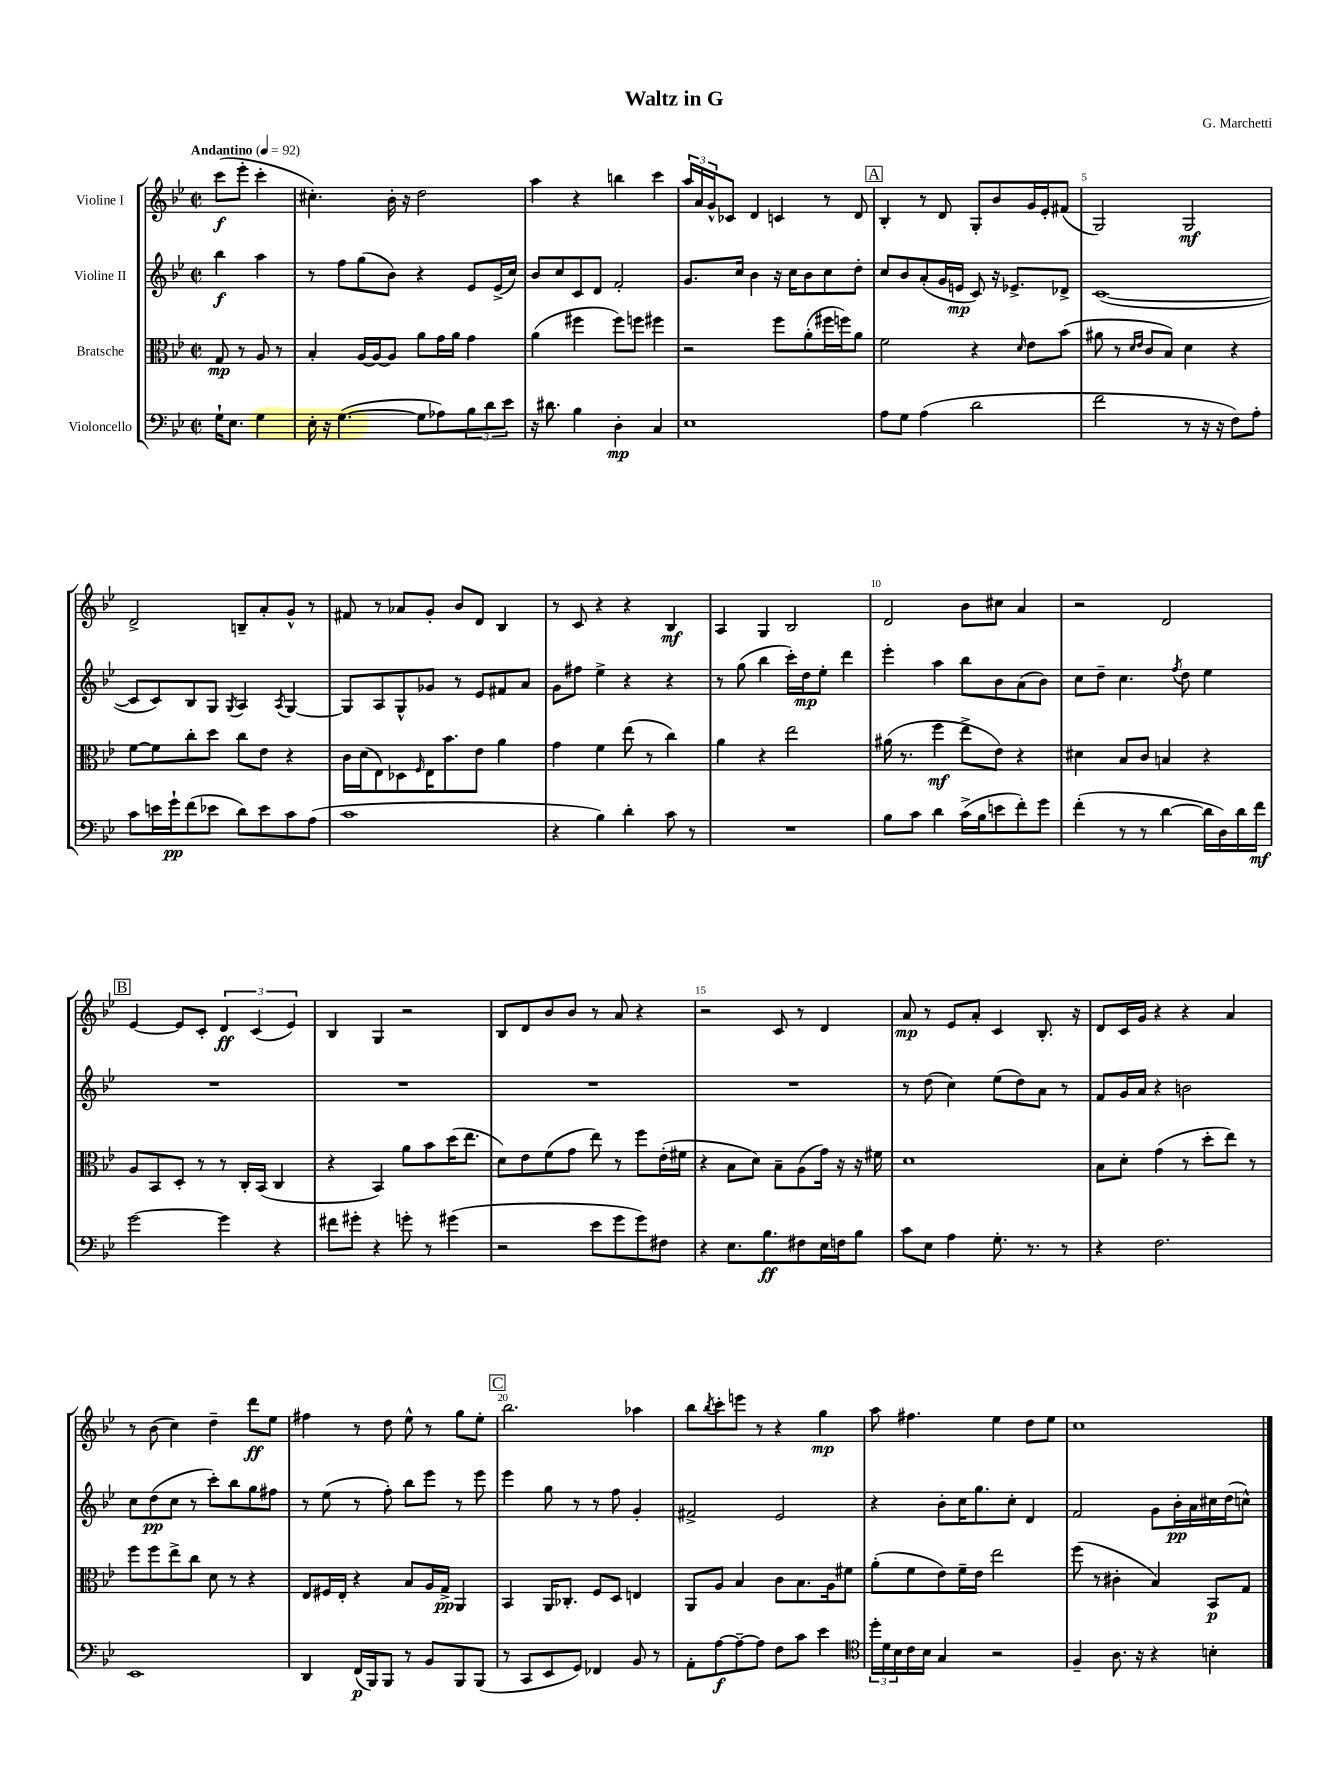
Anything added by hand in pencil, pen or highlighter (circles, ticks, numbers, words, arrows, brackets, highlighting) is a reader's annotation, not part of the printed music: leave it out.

**kern	**kern	**kern	**kern
*staff4	*staff3	*staff2	*staff1
*clefF4	*clefC3	*clefG2	*clefG2
*k[b-e-]	*k[b-e-]	*k[b-e-]	*k[b-e-]
*M2/2	*M2/2	*M2/2	*M2/2
*met(c|)	*met(c|)	*met(c|)	*met(c|)
*MM92	*MM92	*MM92	*MM92
16G`\LK	8G/	4bb-\	(8ccc\L
8.E-\J	.	.	.
.	8r	.	8eee-'\J
4G\	8A/	4aa\	4ccc'\
.	8r	.	.
=	=	=	=
16E-'\	4B-'/	8r	4.cc#'\)
16r	.	.	.
([4.G\	.	8ff\L	.
.	[16A/LL	(8gg\	.
.	16A/_J	.	.
.	8A/]J	8b-\J)	16b-'\
.	.	.	16r
8G\]L	8a\L	4r	2dd\
8A-\)	16g\L	.	.
.	16a\JJ	.	.
12B-\	4g\	8e-/L	.
12d\	.	.	.
.	.	(16e-^/L	.
12e-\J	.	.	.
.	.	16cc/JJ)	.
=	=	=	=
16r	(4a\	8b-/L	4aa\
8.d#\	.	.	.
.	.	8cc/	.
4B-\	4ff#\	8c/	4r
.	.	8d/J	.
4D'\	8ff#\L)	2f'/	4bb\
.	8ff\J	.	.
4C/	4ff#\	.	4ccc\
=	=	=	=
1E-	2r	8.g/L	24aa/LL
.	.	.	24a/
.	.	.	24g^^/J
.	.	.	8c-/J
.	.	16cc/Jk	.
.	.	4b-\	4d/
.	8ff\L	16r	4c/
.	.	16cc\LK	.
.	(8a'\	8b-\	.
.	16ff#\L	8cc\	8r
.	16ff\J)	.	.
.	8a\J	8dd'\J	8d/
=	=	=	=
8A\L	2f\	8cc/L	4B-'/
8G\J	.	8b-/	.
(4A\	.	(8a'/	8r
.	.	16g/L	8d/
.	.	16e/JJ	.
2d\	4r	8c/)	8G'/L
.	.	16r	8b-/
.	.	8.e-^/L	.
.	16qqd/	.	.
.	8e-\L	.	16g/L
.	.	.	16e-'/J
.	(8b-\J	8d-^/J	(8f#/J
=	=	=	=
2f\	8a#\	([1c	2G/)
.	8r	.	.
.	16qqd/LL	.	.
.	16qqe-/JJ	.	.
.	8c/L	.	.
.	8B-/J)	.	.
8r	4d\	.	2G/
16r	.	.	.
16r	.	.	.
8F\L)	4r	.	.
8A'\J	.	.	.
=	=	=	=
8c\L	[8f\L	8c/]L	2d^/
16e\L	8f\]	8c/)	.
16g`\J	.	.	.
(8f\	8cc'\	8B-/	.
8e-\J	8dd\J	8G/J	.
.	.	8qG/	.
8d\L)	8cc\L	4A/	8B~/L
8e-\	8e-\J	.	8a'/
.	.	8qA/	.
8c\	4r	[4G/	8g^^/J
(8A\J	.	.	8r
=	=	=	=
1c	16c\LL	8G/]L	8f#/
.	(16d\J	.	.
.	8E-\)	8A/	8r
.	8D-\	8G^^/	8a-/L
.	16qqF/	.	.
.	16E-\K	8g-/J	8g'/J
.	8.b-\	.	.
.	.	8r	8b-/L
.	8e-\J	8e-/L	8d/J
.	4a\	8f#/	4B-/
.	.	8a/J	.
=	=	=	=
4r	4g\	8g\L	8r
.	.	8ff#\J	8c/
4B-\)	4f\	4ee-^\	4r
4d'\	(8ee-\	4r	4r
.	8r	.	.
8c\	4cc\)	4r	4B-/
8r	.	.	.
=	=	=	=
1r	4a\	8r	4A/
.	.	(8gg\	.
.	4r	4bb-\	4G/
.	2ee-\	16ccc'\LL)	2B-/
.	.	16dd\J	.
.	.	8ee-'\J	.
.	.	4ddd\	.
=	=	=	=
8B-\L	(16a#\	4eee-'\	2d/
.	8.r	.	.
8c\J	.	.	.
4d\	4ff\	4aa\	.
(16c^\LL	8ee-^\L	8bb-\L	8b-\L
16B-\J	.	.	.
8e\	8e-\J)	8b-\	8cc#\J
8f'\)	4r	(8a\	4a/
8g\J	.	8b-\J)	.
=	=	=	=
(4f'\	4d#\	8cc\L	2r
.	.	8dd~\J	.
8r	8B-/L	4.cc\	.
8r	8c/J	.	.
[4d\	4B/	.	2d/
.	.	8qff/	.
.	.	8dd\	.
16d\]LL	4r	4ee-\	.
16D\)	.	.	.
16d\	.	.	.
16f\JJ	.	.	.
=	=	=	=
[2g\	8A/L	1r	[4e-/
.	8BB-/	.	.
.	8D'/J	.	8e-/]L
.	8r	.	8c'/J
4g\]	8r	.	6d/
.	16C'/LL	.	.
.	.	.	(6c/
.	(16BB-/JJ	.	.
4r	4C/	.	.
.	.	.	6e-/)
=	=	=	=
8f#\L	4r	1r	4B-/
8g#'\J	.	.	.
4r	4BB-/)	.	4G/
8g'\	8a\L	.	2r
8r	8b-\	.	.
(4g#\	(16dd\K	.	.
.	8.ee-\J	.	.
=	=	=	=
2r	8d\L)	1r	8B-/L
.	8e-\	.	8d/
.	(8f\	.	8b-/
.	8g\J	.	8b-/J
8e-\L	8ee-\)	.	8r
8g\	8r	.	8a/
8g\)	8ff\L	.	4r
8F#\J	(16e-'\L	.	.
.	16f#\JJ	.	.
=	=	=	=
4r	4r	1r	2r
8.E-\L	8B-\L	.	.
.	8d\J)	.	.
8.B-\	.	.	.
.	8B-~\L	.	8c/
8F#\	(8A\	.	8r
16E-\L	16g\Jk)	.	4d/
16F\J	16r	.	.
8B-\J	16r	.	.
.	16f#\	.	.
=	=	=	=
8c\L	1d	8r	8a/
8E-\J	.	(8dd\	8r
4A\	.	4cc\)	8e-/L
.	.	.	8a'/J
8.G'\	.	(8ee-\L	4c/
.	.	8dd\)	.
8.r	.	.	.
.	.	8a\J	8.B-'/
8r	.	8r	.
.	.	.	16r
=	=	=	=
4r	8B-\L	8f/L	8d/L
.	8d'\J	16g/L	16c/L
.	.	16a/JJ	16g/JJ
2.F\	(4g\	4r	4r
.	8r	2b\	4r
.	8dd'\L	.	.
.	8ee-\J)	.	4a/
.	8r	.	.
=	=	=	=
1EE-	8ff\L	8cc\L	8r
.	8ff\	(8dd\	(8b-\
.	8ee-^\	8cc\J	4cc\)
.	8cc\J	8r	.
.	8d\	8ccc'\L)	4dd~\
.	8r	8bb-\	.
.	4r	8gg\	8ddd\L
.	.	8ff#\J	8ee-\J
=	=	=	=
4DD/	8E-/L	8r	4ff#\
.	16F#/L	(8ee-\	.
.	16E-'/JJ	.	.
(16FF/LL	4r	8r	8r
16BBB-/J)	.	.	.
8BBB-/J	.	8ff'\)	8dd\
8r	8B-/L	8bb-\L	8ee-^^\
8BB-/L	16A/L	8eee-\J	8r
.	16G^/JJ	.	.
8BBB-/	4AA/	8r	8gg\L
(8BBB-/J	.	8eee-\	8ee-'\J
=	=	=	=
8r	4BB-/	4eee-\	2.bb-\
8CC/L	.	.	.
8EE-/	16AA/LK	8gg\	.
.	8.C-'/J	.	.
8GG/J)	.	8r	.
4FF-/	8F/L	8r	.
.	8D/J	8ff\	.
8BB-/	4E/	4g'/	4aa-\
8r	.	.	.
=	=	=	=
8AA'\L	8AA/L	2f#^/	8bb-\L
.	.	.	8qbb-/
[8A\	8A/J	.	8ccc'\
8A~\_	4B-/	.	8eee\J
8A\]J	.	.	8r
8F\L	8c\L	2e-/	4r
8c\J	8.B-\	.	.
4e-\	.	.	4gg\
.	16A\k	.	.
.	8f#\J	.	.
=	=	=	=
*clefC4	*	*	*
24dd'\LL	(8a'\L	4r	8aa\
24d\	.	.	.
24B-\	.	.	.
16c\	8f\	.	4.ff#\
16B-\JJ	.	.	.
4G/	8e-\)	8b-'\L	.
.	16f~\L	16cc\K	.
.	16e-\JJ	8.gg\	.
2r	2ee-\	.	4ee-\
.	.	8cc'\J	.
.	.	4d/	8dd\L
.	.	.	8ee-\J
=	=	=	=
4F~/	(8ff\	2f/	1cc
.	8r	.	.
8.A\	4c#'\	.	.
16r	.	.	.
4r	4B-/)	8g\L	.
.	.	16b-'\L	.
.	.	16a\	.
4B'\	8BB-/L	16cc#\	.
.	.	(16dd\J	.
.	8G/J	8cc^^\J)	.
==	==	==	==
*-	*-	*-	*-
